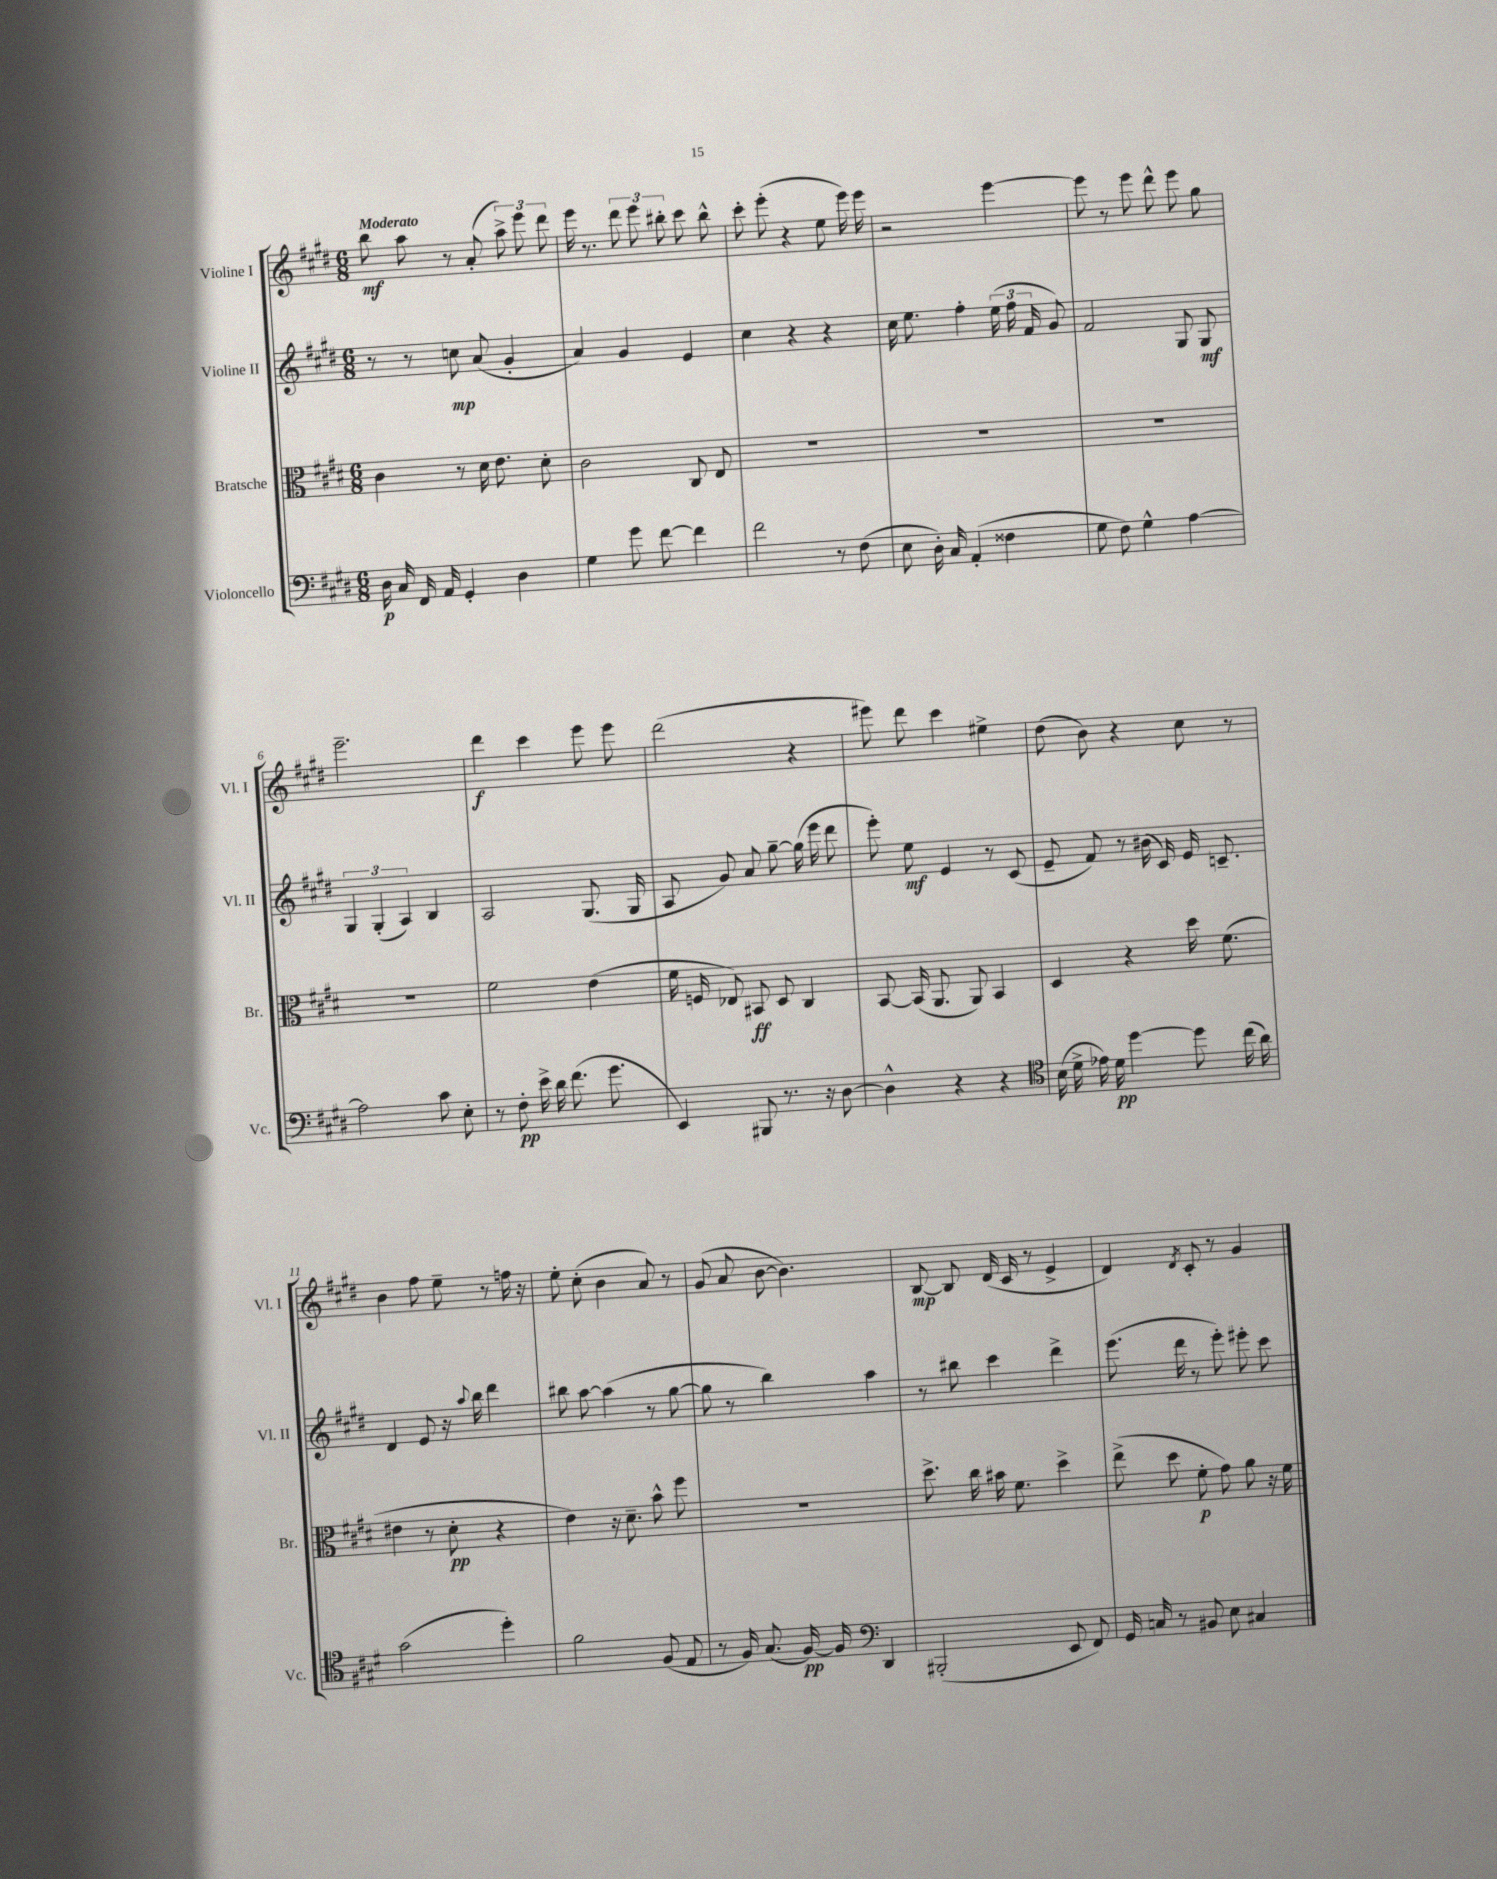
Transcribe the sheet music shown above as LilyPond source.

<<
\new StaffGroup <<
\new Staff = "s0" \with { instrumentName = "Violine I" shortInstrumentName = "Vl. I" } {
    \clef treble \key e \major \numericTimeSignature \time 6/8 \tempo "Moderato"
    \autoBeamOff b''8\mf a''8 r8 a'8-.( \tuplet 3/2 { a''8->) e'''8 dis'''8 } |
    e'''16 r8. \tuplet 3/2 { dis'''8 e'''8 bis''8-. } cis'''8 bis''8-^ |
    cis'''8-. e'''8-.( r4 e''8 e'''16) e'''16 |
    r2 e'''4~ |
    e'''8 r8 e'''8 dis'''8-^ e'''8 gis''8 |
    e'''2.-- |
    dis'''4\f cis'''4 e'''8 e'''8 |
    dis'''2( r4 |
    eis'''8) dis'''8 cis'''4 eis''4-> |
    dis''8( b'8) r4 cis''8 r8 |
    b'4 fis''8 e''8-- r8 f''16 r16 |
    e''8-. cis''8-.( b'4 a'8) r8 |
    gis'8( a'8 b'8~ b'4.) |
    b8~\mp b8 dis'16( cis'16 r8 e'4-> |
    dis'4) \acciaccatura { dis'8 } cis'8-. r8 gis'4 \bar "|." |
}
\new Staff = "s1" \with { instrumentName = "Violine II" shortInstrumentName = "Vl. II" } {
    \clef treble \key e \major \numericTimeSignature \time 6/8
    \autoBeamOff r8 r8 c''8\mp a'8( gis'4-. |
    a'4) gis'4 e'4 |
    cis''4 r4 r4 |
    cis''16 e''8. fis''4-. \tuplet 3/2 { e''16( fis''16 fis'16 } gis'8) |
    fis'2 gis8 gis8\mf |
    \tuplet 3/2 { gis4 gis4-.( a4) } b4 |
    a2 gis8.( gis16 |
    a8 gis'8) a'8 gis''8~-- gis''16( e'''16 dis'''8 |
    e'''8-.) e''8\mf e'4 r8 cis'8( |
    e'8-- fis'8) r8 bis'16( cis'16) e'16 c'8.-- |
    dis'4 e'8 r16 \appoggiatura { a''8 } b''16 dis'''4 |
    bis''8 a''8~ a''4( r8 gis''8~ |
    gis''8 r8 b''4) a''4 |
    r8 bis''8 cis'''4 dis'''4-> |
    e'''8.( dis'''16 r8 e'''8-.) eis'''8-. cis'''8 \bar "|." |
}
\new Staff = "s2" \with { instrumentName = "Bratsche" shortInstrumentName = "Br." } {
    \clef alto \key e \major \numericTimeSignature \time 6/8
    \autoBeamOff cis'4 r8 dis'16 e'8. dis'8-. |
    cis'2 cis8 e8 |
    R2. |
    R2. |
    R2. |
    R2. |
    fis'2 e'4( |
    fis'16 f16 ees8) bis,8\ff dis8 cis4 |
    b,8~ b,16( a,8. a,8) b,4 |
    dis4 r4 dis''16 fis'8.( |
    eis'4 r8 dis'8-.\pp r4 |
    e'4) r16 dis'8.-- b'8-^ fis''8 |
    R2. |
    dis''8.-> cis''16 bis'16 fis'8. dis''4-> |
    e''8->( dis''8 fis'8-.\p gis'8) a'8 r16 fis'16 \bar "|." |
}
\new Staff = "s3" \with { instrumentName = "Violoncello" shortInstrumentName = "Vc." } {
    \clef bass \key e \major \numericTimeSignature \time 6/8
    \autoBeamOff dis16\p cis16 fis,16 a,16 gis,4-. dis4 |
    gis4 gis'8 fis'8~ fis'4 |
    fis'2 r8 fis8( |
    e8 dis16-.) cis16 a,4-.( fisis4 |
    gis8 fis8) gis4-^ a4~ |
    a2 cis'8 e8-. |
    r8 fis8-.\pp e'16-> dis'16 fis'8.( gis'8. |
    e,4) bis,,8 r8. r16 dis8~ |
    dis4-^ r4 r4 |
    \clef tenor b16( dis'16-> ees'16) dis'16\pp dis''4~ dis''8 cis''16( a'16) |
    gis'2( dis''4-.) |
    fis'2 fis8( e8 |
    r8 fis16) gis8.( fis16~\pp) fis16 \clef bass dis,4 |
    bis,,2-.( e,8 fis,8) |
    gis,16 c16 r8 bis,8 e8 cis4 \bar "|." |
}
>>
>>
